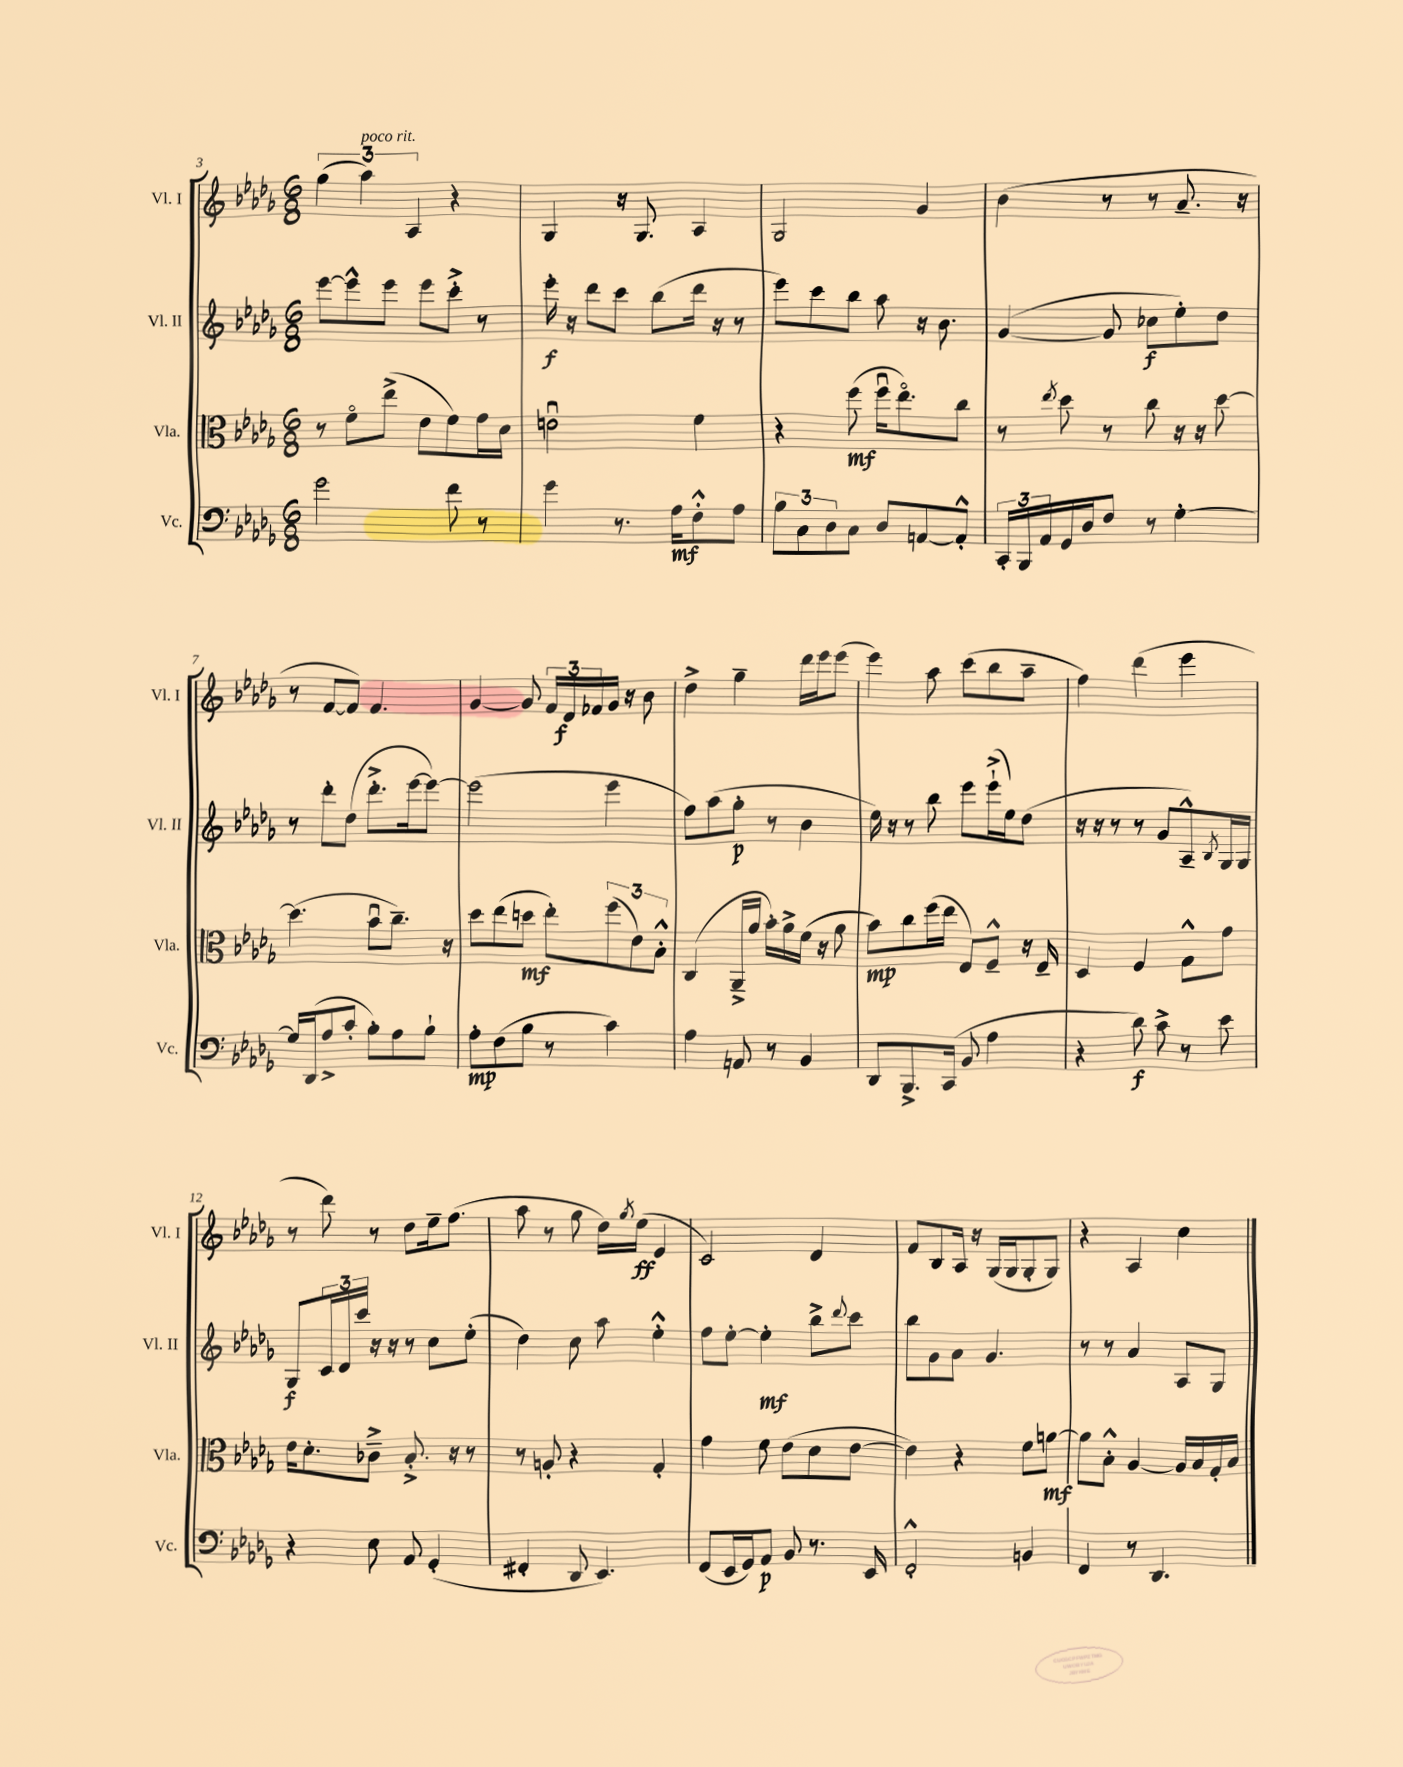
<<
\new StaffGroup <<
\new Staff = "s0" \with { instrumentName = "Vl. I" shortInstrumentName = "Vl. I" } {
    \clef treble \key des \major \numericTimeSignature \time 6/8
    \tuplet 3/2 { ges''4( aes''4^\markup { \italic "poco rit." }) aes4 } r4 |
    ges4 r16 ges8. aes4 |
    ges2 ges'4 |
    bes'4( r8 r8 aes'8.-- r16 |
    r8 f'8~ f'8) f'4. |
    ges'4~ ges'8 \tuplet 3/2 { f'16 des'16\f fes'16 } ges'16 r16 bes'8 |
    des''4-> ges''4-- des'''16 ees'''16 ees'''8( |
    ees'''4) aes''8 c'''8( bes''8 aes''8-- |
    f''4) des'''4( ees'''4 |
    r8 des'''8) r8 des''8 ees''16-- f''8.( |
    aes''8 r8 ges''8 des''16) \acciaccatura { ges''8 } ees''16\ff( ees'4 |
    c'2) des'4 |
    f'8 bes8 aes16 r16 ges16( ges16 ges8-. ges8) |
    r4 aes4 c''4 \bar "|." |
}
\new Staff = "s1" \with { instrumentName = "Vl. II" shortInstrumentName = "Vl. II" } {
    \clef treble \key des \major \numericTimeSignature \time 6/8
    ees'''8~ ees'''8-^ ees'''8 ees'''8 c'''8-.-> r8 |
    ees'''16-.\f r16 des'''8 c'''8 bes''8( des'''16 r16 r8 |
    ees'''8) c'''8 bes''8 aes''8 r16 bes'8. |
    ges'4~( ges'8 ces''8\f ees''8-.) des''8 |
    r8 des'''8-. des''8( des'''8.-.-> ees'''16~ ees'''8~) |
    ees'''2( ees'''4 |
    f''8) aes''8( ges''8-.\p r8 bes'4 |
    ees''16) r16 r8 bes''8 ees'''8 ees'''16-!->( ees''16) des''8( |
    r16 r16 r8 r8 ges'8 aes8---^) \acciaccatura { bes8 } ges16 ges16 |
    ges8\f \tuplet 3/2 { c'16 des'16 c'''16 } r16 r16 r8 c''8 ees''8-.( |
    des''4) c''8 aes''8 ees''4-.-^ |
    f''8 ees''8~-. ees''4-.\mf bes''8-> \appoggiatura { des'''8 } c'''8 |
    bes''8 ges'8 aes'8 ges'4. |
    r8 r8 aes'4 aes8 ges8 \bar "|." |
}
\new Staff = "s2" \with { instrumentName = "Vla." shortInstrumentName = "Vla." } {
    \clef alto \key des \major \numericTimeSignature \time 6/8
    r8 f'8\flageolet ees''8->( ees'8 f'8) ges'16 des'16 |
    e'2\downbow f'4 |
    r4 f''8\mf( f''16\downbow ees''8.\flageolet) c''8 |
    r8 \acciaccatura { ees''8 } des''8 r8 c''8 r16 r16 des''8~ |
    des''4.( bes'8\downbow c''8.--) r16 |
    des''8 ees''8( d''8\mf ees''8-.) \tuplet 3/2 { f''8( ees'8) bes8-.-^ } |
    c4( aes,16---> aes'16 bes'16-.) aes'16-> f'16( r16 aes'8 |
    bes'8\mp) c''8 f''16( ees''16 ees8) f8---^ r16 ees16-- |
    des4 f4 ges8-^ ges'8 |
    ees'16 des'8.-. ces'8---> bes8.-.-> r16 r8 |
    r8 a8-. r4 ges4-. |
    ges'4 f'8 ees'8( des'8 ees'8~ |
    ees'4) r4 f'8 a'8~\mf |
    a'8 bes8-.-^ aes4~ aes16 bes16 ges16-. bes16 \bar "|." |
}
\new Staff = "s3" \with { instrumentName = "Vc." shortInstrumentName = "Vc." } {
    \clef bass \key des \major \numericTimeSignature \time 6/8
    ges'2 f'8 r8 |
    ges'4 r8. aes16\mf f8-.-^ aes8 |
    \tuplet 3/2 { bes8 c8 des8 } c8 des8 a,8~ a,8-.-^ |
    \tuplet 3/2 { c,16-. bes,,16 aes,16 } ges,16 des16 f8 r8 ges4~-. |
    ges16 des,16( aes8-> c'8-. bes8-.) aes8 bes8-! |
    aes8-.\mp f8( bes8 r8 c'4) |
    aes4 a,8 r8 bes,4 |
    des,8 bes,,8.-> c,16( bes,8 aes4 |
    r4 des'8\f) c'8-> r8 ees'8 |
    r4 ees8 aes,8 ges,4-.( |
    fis,4-. des,8 ees,4.) |
    f,8( ees,16 ges,16) aes,8\p bes,8 r8. ees,16 |
    f,2-.-^ b,4 |
    f,4 r8 des,4. \bar "|." |
}
>>
>>
\layout { \context { \Score currentBarNumber = #3 } }
